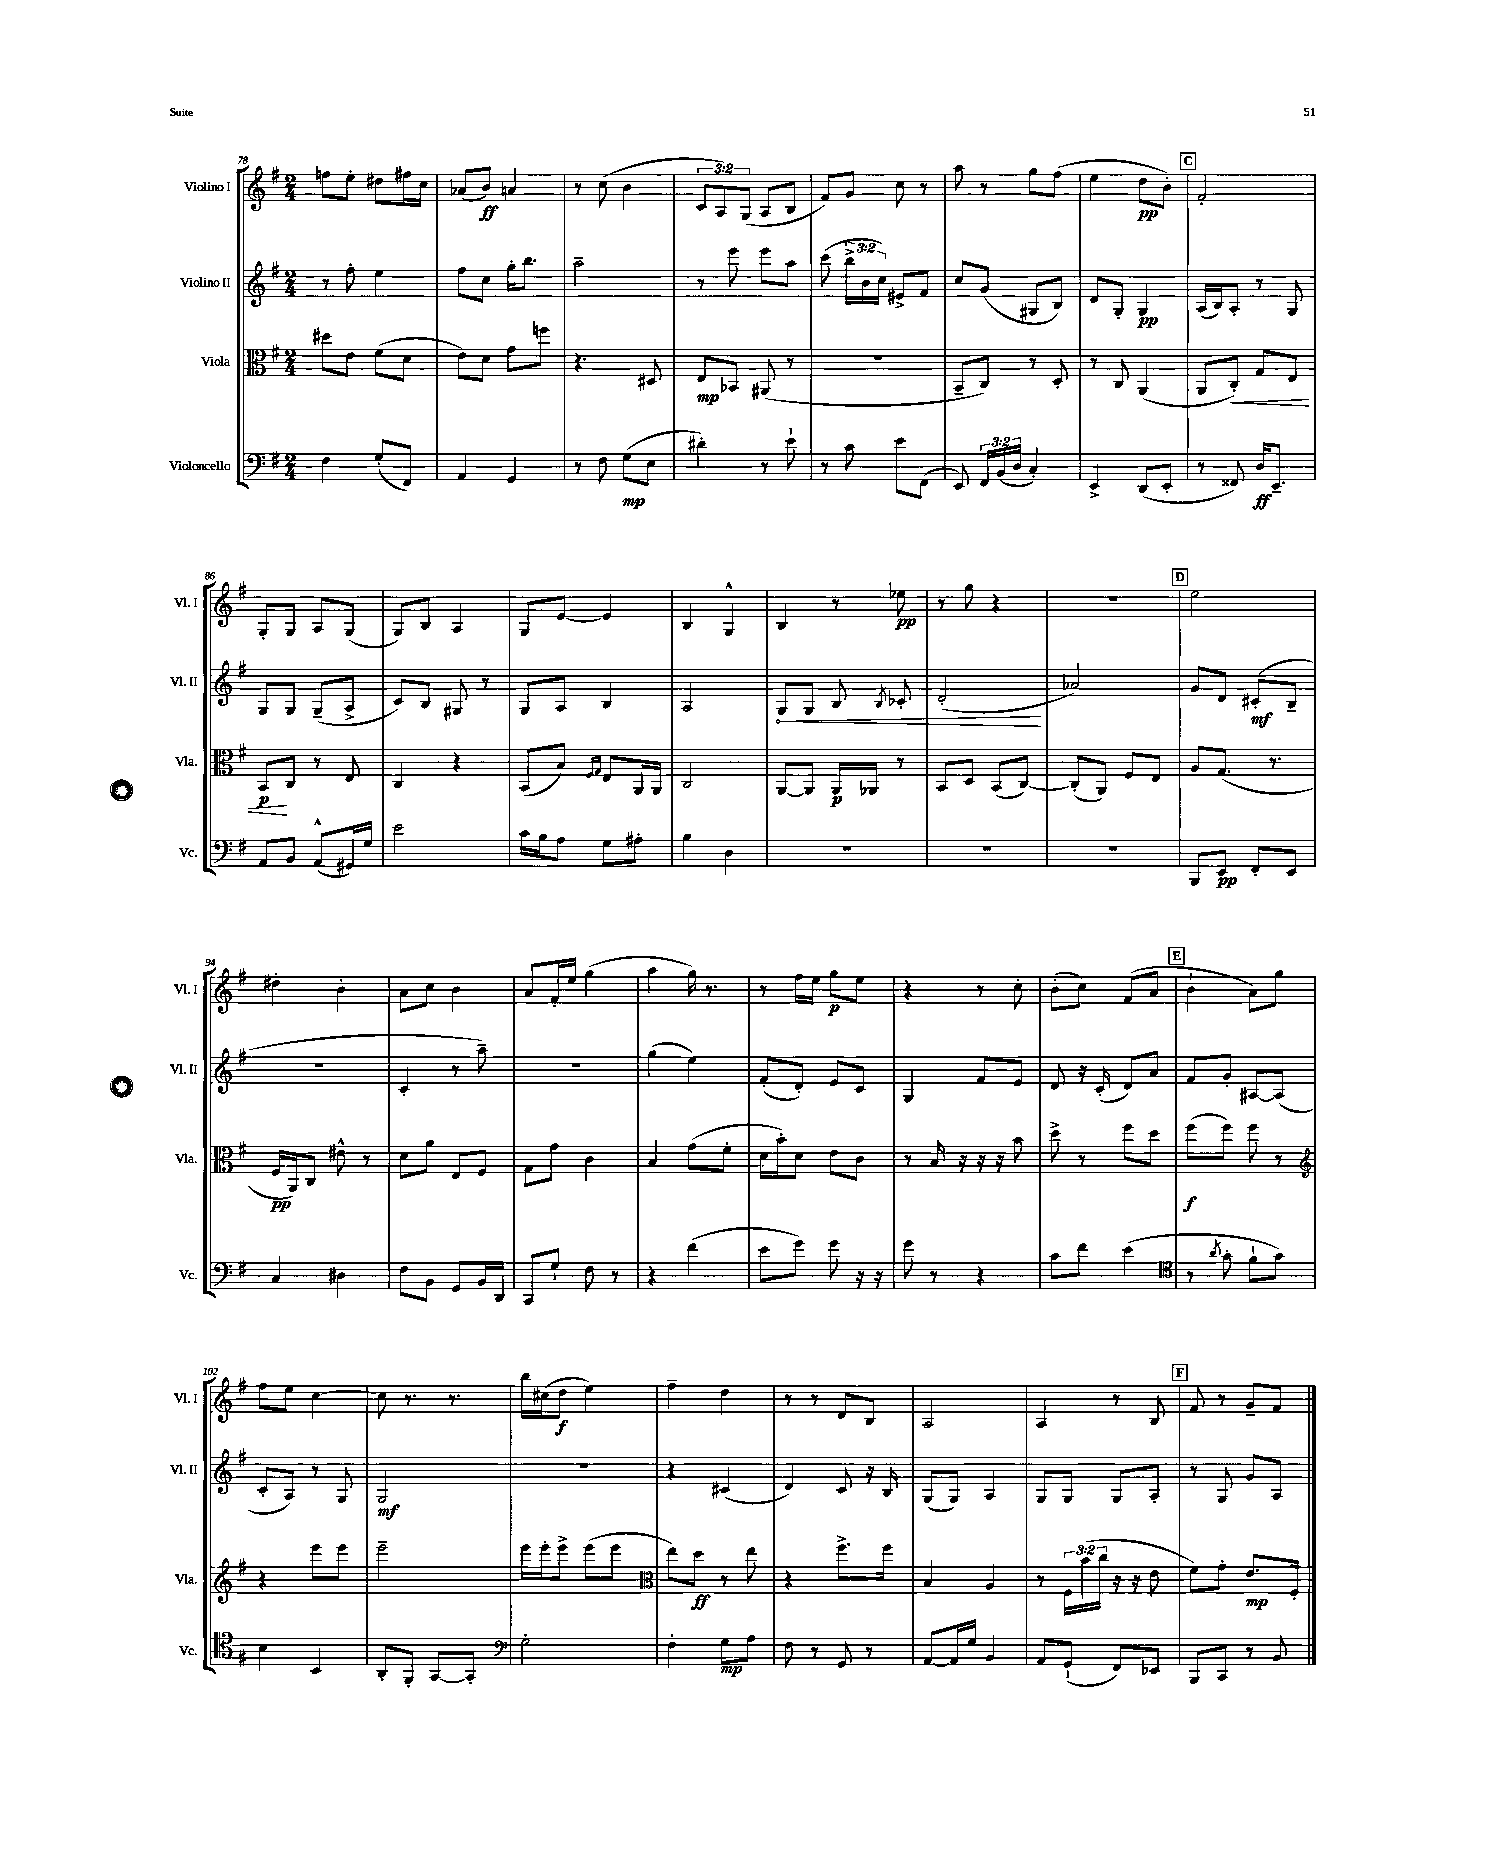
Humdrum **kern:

**kern	**dynam	**kern	**dynam	**kern	**dynam	**kern	**dynam
*part4	*part4	*part3	*part3	*part2	*part2	*part1	*part1
*staff4	*staff4	*staff3	*staff3	*staff2	*staff2	*staff1	*staff1
*I"Violoncello	*	*I"Viola	*	*I"Violino II	*	*I"Violino I	*
*I'Vc.	*	*I'Vla.	*	*I'Vl. II	*	*I'Vl. I	*
*clefF4	*	*clefC3	*	*clefG2	*	*clefG2	*
*k[f#]	*	*k[f#]	*	*k[f#]	*	*k[f#]	*
*M2/4	*	*M2/4	*	*M2/4	*	*M2/4	*
=78	=78	=78	=78	=78	=78	=78	=78
4F#\	.	8dd#X\L	.	8r	.	8ffn\L	.
.	.	8e\J	.	8ff#'\	.	8ee'\J	.
(8G'/L	.	(8f#\L	.	4ee\	.	8dd#X\L	.
8FF#/J)	.	8d\J	.	.	.	16ff#X\L	.
.	.	.	.	.	.	16cc\JJ	.
=79	=79	=79	=79	=79	=79	=79	=79
4AA/	.	8e\L)	.	8ff#\L	.	(8a-X/L	.
.	.	8d\J	.	8cc\J	.	8b/J)	ff
4GG/	.	8g\L	.	16gg'\KL	.	4an/	.
.	.	.	.	8.bb\J	.	.	.
.	.	8ffn\J	.	.	.	.	.
=80	=80	=80	=80	=80	=80	=80	=80
8r	.	4.r	.	2aa~\	.	8r	.
8F#\	.	.	.	.	.	(8cc\	.
(8G\L	mp	.	.	.	.	4b\	.
8E\J	.	8D#X/	.	.	.	.	.
=81	=81	=81	=81	=81	=81	=81	=81
4d#X'\)	.	8E/L	mp	8r	.	12c/L	.
.	.	.	.	.	.	12A/)	.
.	.	8BB-X/J	.	8eee\	.	.	.
.	.	.	.	.	.	(12G/J	.
8r	.	(8AA#X/	.	8eee\L	.	8A/L	.
8e`\	.	8r	.	8aa\J	.	8B/J	.
=82	=82	=82	=82	=82	=82	=82	=82
8r	.	2r	.	(8ccc\	.	8f#/L)	.
8c\	.	.	.	24bb^\LL	.	8g/J	.
.	.	.	.	24b\	.	.	.
.	.	.	.	24cc\JJ)	.	.	.
8e\L	.	.	.	8e#X^/L	.	8cc\	.
(8FF#\J	.	.	.	8f#/J	.	8r	.
=83	=83	=83	=83	=83	=83	=83	=83
8EE/)	.	8BB~/L	.	8cc/L	.	8aa\	.
24FF#/LL	.	8C/J)	.	(8g/J	.	8r	.
(24BB/	.	.	.	.	.	.	.
24D/JJ	.	.	.	.	.	.	.
4C'/)	.	8r	.	8G#X/L	.	8gg\L	.
.	.	8D'/	.	8B/J)	.	(8ff#\J	.
=84	=84	=84	=84	=84	=84	=84	=84
4EE^/	.	8r	.	8d/L	.	4ee\	.
.	.	8C/	.	8G'/J	.	.	.
(8DD/L	.	(4AA/	.	4G/	pp	8dd\L	pp
8EE'/J	.	.	.	.	.	8b'\J)	.
!!LO:REH:place=s1:t=C
=85	=85	=85	=85	=85	=85	=85	=85
8r	.	8AA/L	.	(16A/LL	.	2f#'/	.
.	.	.	.	16B/J)	.	.	.
!	!	!	!LO:HP:b	!	!	!	!
8FF##X/)	.	8C'/J)	<	8A'/J	.	.	.
16D/KL	ff	8G/L	.	8r	.	.	.
8.EE~/J	.	.	.	.	.	.	.
.	.	8E/J	.	8G/	.	.	.
!!LO:LB:g=z
=86	=86	=86	=86	=86	=86	=86	=86
8AA/L	.	8BB/L	p	8G/L	.	8G'/L	.
8BB/J	.	8C/J	[	8G/J	.	8G/J	.
(8AA^^/L	.	8r	.	(8G~/L	.	8A/L	.
16GG#X/L)	.	8E/	.	8A^/J	.	(8G/J	.
16G/JJ	.	.	.	.	.	.	.
=87	=87	=87	=87	=87	=87	=87	=87
2e\	.	4C/	.	8c/L)	.	8G/L)	.
.	.	.	.	8B/J	.	8B/J	.
.	.	4r	.	8G#X/	.	4A/	.
.	.	.	.	8r	.	.	.
=88	=88	=88	=88	=88	=88	=88	=88
16c\LL	.	(8BB/L	.	8G/L	.	8G/L	.
16B\J	.	.	.	.	.	.	.
8A\J	.	8B/J)	.	8A/J	.	[8e/J	.
.	.	16qqF#/LL	.	.	.	.	.
.	.	16qqG/JJ	.	.	.	.	.
8G\L	.	8E/L	.	4B/	.	4e/]	.
8A#X'\J	.	16AA/L	.	.	.	.	.
.	.	16AA/JJ	.	.	.	.	.
=89	=89	=89	=89	=89	=89	=89	=89
4B\	.	2C/	.	2A/	.	4B/	.
4D\	.	.	.	.	.	4G^^/	.
=90	=90	=90	=90	=90	=90	=90	=90
!	!	!	!	!	!LO:HP:b	!	!
2r	.	[8AA/L	.	8G/L	<	4B/	.
.	.	8AA/J]	.	8G/J	.	.	.
.	.	16AA/LL	p	8B/	.	8r	.
.	.	16AA-X/JJ	.	.	.	.	.
.	.	.	.	8qB/	.	.	.
.	.	8r	.	8c-X'/	.	8ee-X\	pp
=91	=91	=91	=91	=91	=91	=91	=91
2r	.	8BB/L	.	(2d'/	.	8r	.
.	.	8D/J	.	.	.	8gg\	.
.	.	(8BB/L	.	.	.	4r	.
.	.	[8C/J)	.	.	.	.	.
.	.	.	.	.	[	.	.
=92	=92	=92	=92	=92	=92	=92	=92
2r	.	(8C'/L]	.	2a-X/)	.	2r	.
.	.	8AA/J)	.	.	.	.	.
.	.	8F#/L	.	.	.	.	.
.	.	8E/J	.	.	.	.	.
!!LO:REH:place=s1:t=D
=93	=93	=93	=93	=93	=93	=93	=93
8BBB/L	.	8A/L	.	8g/L	.	2ee\	.
8EE/J	pp	(8.G/J	.	8d/J	.	.	.
8FF#'/L	.	.	.	(8c#X'/L	mf	.	.
.	.	8.r	.	.	.	.	.
8EE/J	.	.	.	8B~/J	.	.	.
!!LO:LB:g=z
=94	=94	=94	=94	=94	=94	=94	=94
4C/	.	16F#/LL	pp	2r	.	4dd#X'\	.
.	.	16AA/J)	.	.	.	.	.
.	.	8C/J	.	.	.	.	.
4D#X\	.	8e#X^^\	.	.	.	4b'\	.
.	.	8r	.	.	.	.	.
=95	=95	=95	=95	=95	=95	=95	=95
8F#\L	.	8d\L	.	4c'/	.	8a\L	.
8BB\J	.	8a\J	.	.	.	8cc\J	.
8GG/L	.	8E/L	.	8r	.	4b\	.
16BB/L	.	8F#/J	.	8aa~\)	.	.	.
16DD/JJ	.	.	.	.	.	.	.
=96	=96	=96	=96	=96	=96	=96	=96
8CC/L	.	8G\L	.	2r	.	8a/L	.
8G`/J	.	8g\J	.	.	.	16f#'/L	.
.	.	.	.	.	.	16ee/JJ	.
8F#\	.	4c\	.	.	.	(4gg\	.
8r	.	.	.	.	.	.	.
=97	=97	=97	=97	=97	=97	=97	=97
4r	.	4B/	.	(4gg\	.	4aa\	.
(4f#\	.	(8g\L	.	4ee\)	.	16gg\)	.
.	.	.	.	.	.	8.r	.
.	.	8f#'\J	.	.	.	.	.
=98	=98	=98	=98	=98	=98	=98	=98
8e\L	.	16d\LL	.	(8f#'/L	.	8r	.
.	.	16b'\J)	.	.	.	.	.
8g\J)	.	8d\J	.	8d'/J)	.	16ff#\LL	.
.	.	.	.	.	.	16ee\JJ	.
8g\	.	8e\L	.	8e/L	.	8gg\L	p
16r	.	8c\J	.	8c/J	.	8ee\J	.
16r	.	.	.	.	.	.	.
=99	=99	=99	=99	=99	=99	=99	=99
8g\	.	8r	.	4G/	.	4r	.
8r	.	16B/	.	.	.	.	.
.	.	16r	.	.	.	.	.
4r	.	16r	.	8f#/L	.	8r	.
.	.	16r	.	.	.	.	.
.	.	8b\	.	8e/J	.	8cc'\	.
=100	=100	=100	=100	=100	=100	=100	=100
8c\L	.	8dd^\	.	8d/	.	(8b'\L	.
8f#\J	.	8r	.	16r	.	8cc\J)	.
.	.	.	.	(16c'/	.	.	.
(4e\	.	8ff#\L	.	8d/L)	.	(8f#/L	.
.	.	8dd\J	.	8a/J	.	8a/J	.
!!LO:REH:place=s1:t=E
=101	=101	=101	=101	=101	=101	=101	=101
*clefC4	*	*	*	*	*	*	*
8r	.	(8ff#\L	f	8f#/L	.	4b`\	.
8qa/	.	.	.	.	.	.	.
8g'\	.	8ff#\J)	.	8g'/J	.	.	.
8f#`\L	.	8ff#\	.	[8A#X/L	.	8a\L)	.
8g\J)	.	8r	.	(8A#/J]	.	8gg\J	.
!!LO:LB:g=z
=102	=102	=102	=102	=102	=102	=102	=102
*	*	*clefG2	*	*	*	*	*
4B\	.	4r	.	8c'/L	.	8ff#\L	.
.	.	.	.	8A/J)	.	8ee\J	.
4BB/	.	8eee\L	.	8r	.	[4cc\	.
.	.	8eee\J	.	8G/	.	.	.
=103	=103	=103	=103	=103	=103	=103	=103
8AA'/L	.	2eee~\	.	2G/	mf	8cc\]	.
8FF#'/J	.	.	.	.	.	8.r	.
[8GG/L	.	.	.	.	.	.	.
.	.	.	.	.	.	8.r	.
8GG'/J]	.	.	.	.	.	.	.
=104	=104	=104	=104	=104	=104	=104	=104
*clefF4	*	*	*	*	*	*	*
2G'\	.	16eee\LL	.	2r	.	16bb\LL	.
.	.	16eee'\J	.	.	.	(16cc#X\J	.
.	.	8eee^\J	.	.	.	8dd\J	f
.	.	(8eee\L	.	.	.	4ee\)	.
.	.	8eee\J	.	.	.	.	.
=105	=105	=105	=105	=105	=105	=105	=105
*	*	*clefC3	*	*	*	*	*
4F#'\	.	8ee\L)	.	4r	.	4ff#~\	.
.	.	8dd\J	ff	.	.	.	.
8G\L	mp	8r	.	(4c#X/	.	4dd\	.
8A\J	.	8ee\	.	.	.	.	.
=106	=106	=106	=106	=106	=106	=106	=106
8F#\	.	4r	.	4d/)	.	8r	.
8r	.	.	.	.	.	8r	.
8GG/	.	8.ff#^\L	.	8c/	.	8d/L	.
8r	.	.	.	16r	.	8B/J	.
.	.	16ff#\Jk	.	16B/	.	.	.
=107	=107	=107	=107	=107	=107	=107	=107
[8AA/L	.	4B/	.	(8G/L	.	2A/	.
16AA/L]	.	.	.	8G/J)	.	.	.
16G/JJ	.	.	.	.	.	.	.
4BB/	.	4A/	.	4A/	.	.	.
=108	=108	=108	=108	=108	=108	=108	=108
8AA/L	.	8r	.	8G/L	.	4A/	.
(8GG`/J	.	24F#\LL	.	8G/J	.	.	.
.	.	(24b\	.	.	.	.	.
.	.	24cc\JJ	.	.	.	.	.
8FF#/L)	.	16r	.	8G/L	.	8r	.
.	.	16r	.	.	.	.	.
8EE-X/J	.	8e\	.	8A'/J	.	8B/	.
!!LO:REH:place=s1:t=F
=109	=109	=109	=109	=109	=109	=109	=109
8BBB/L	.	8f#\L)	.	8r	.	8f#/	.
8CC/J	.	8g'\J	.	8G/	.	8r	.
8r	.	8.e/L	mp	8g/L	.	8g~/L	.
8BB/	.	.	.	8A/J	.	8f#/J	.
.	.	16F#'/Jk	.	.	.	.	.
==	==	==	==	==	==	==	==
*-	*-	*-	*-	*-	*-	*-	*-
